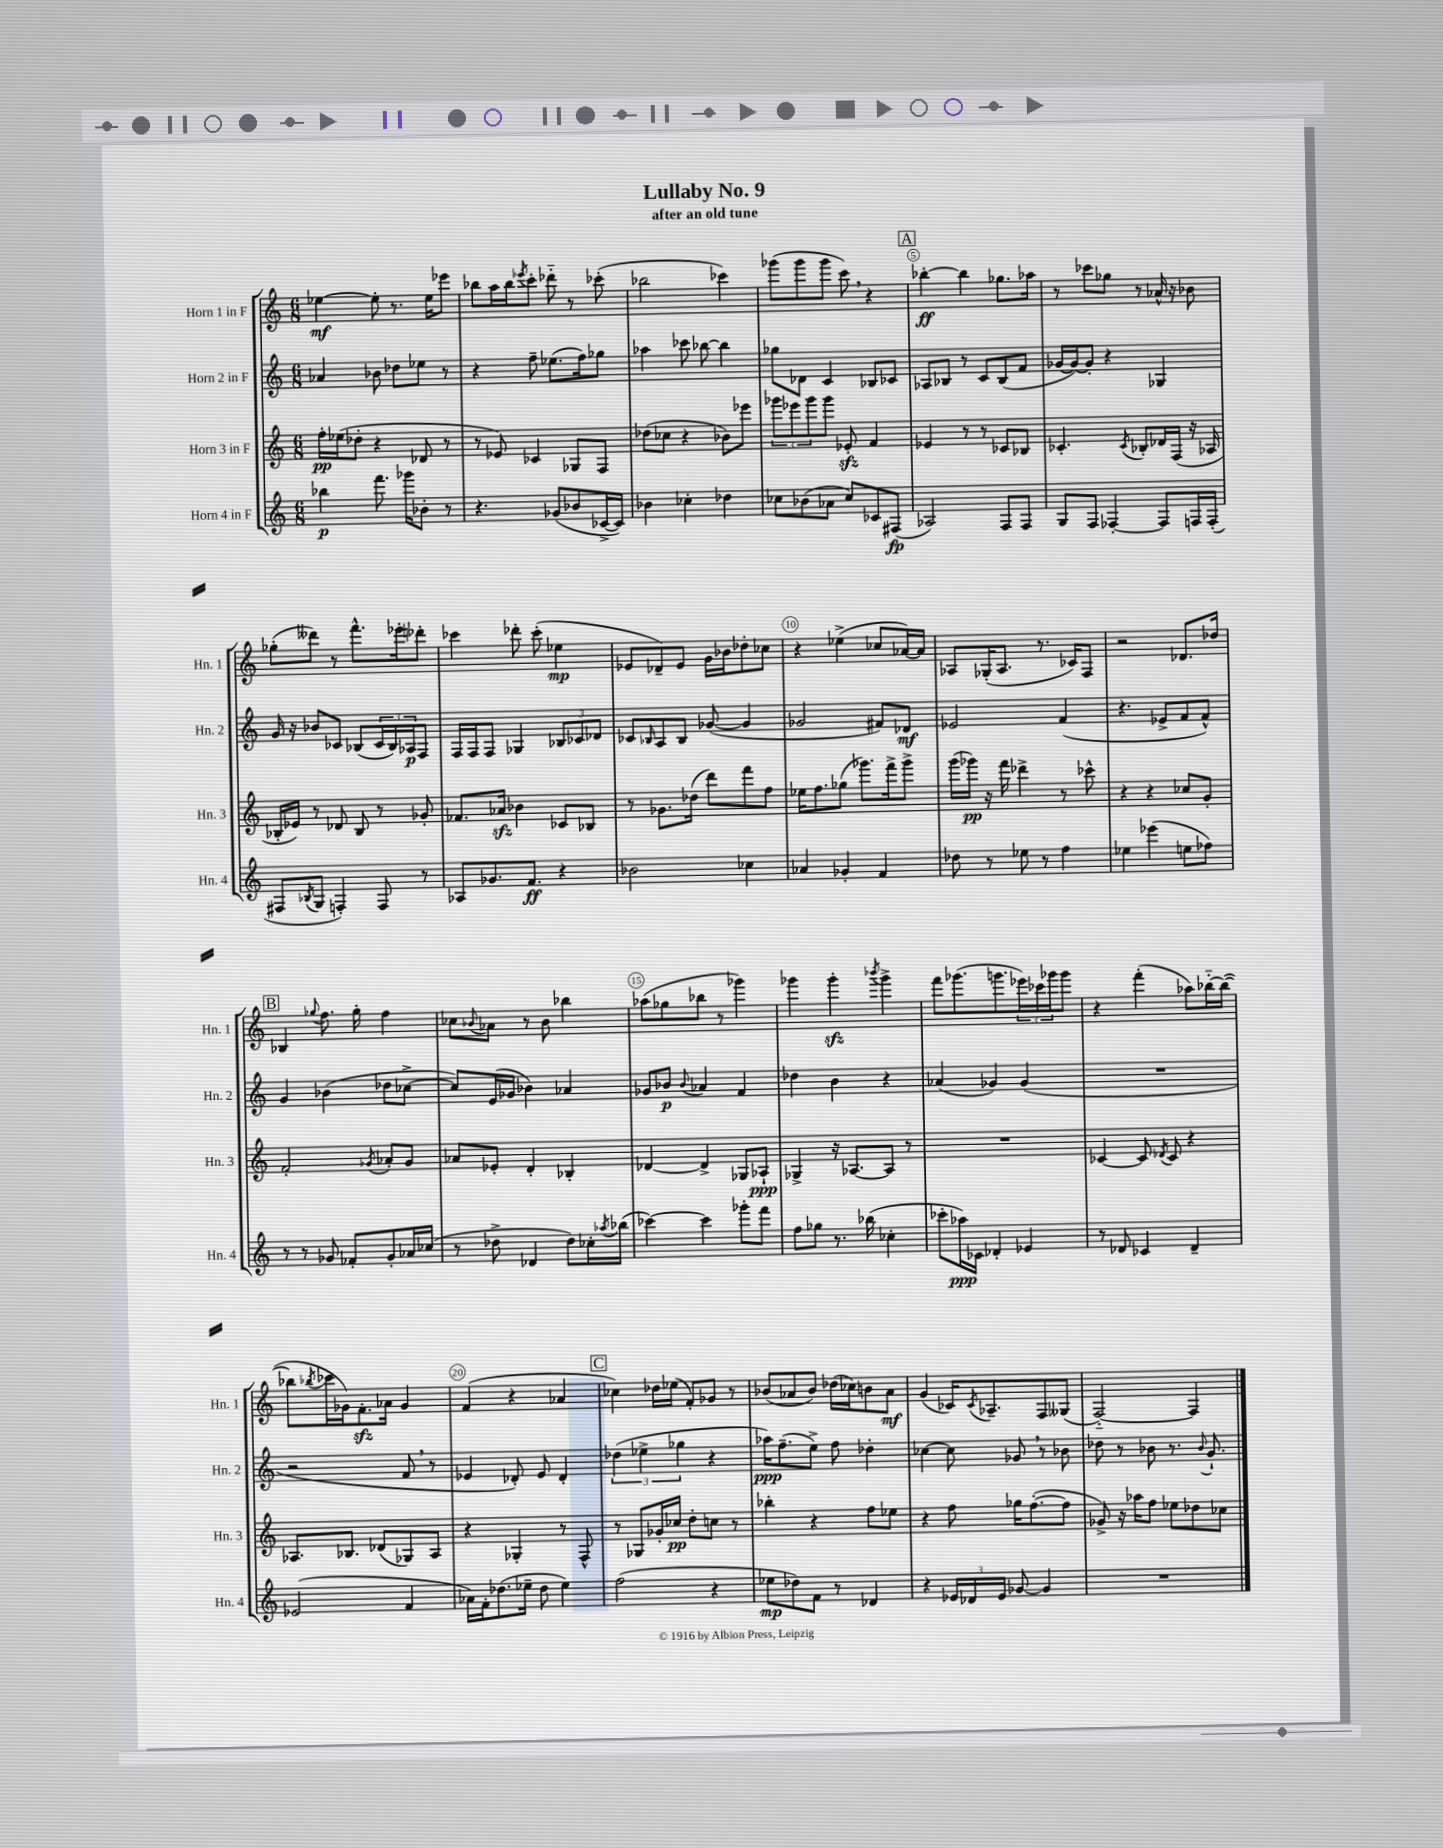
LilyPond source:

\header { title = "Lullaby No. 9" subtitle = "after an old tune" }
<<
\new StaffGroup <<
\new Staff = "s0" \with { instrumentName = "Horn 1 in F" shortInstrumentName = "Hn. 1" } {
    \clef treble \key c \major \numericTimeSignature \time 6/8
    ees''4~\mf ees''8-. r8. ees''16 ees'''8 |
    bes''8 a''16 bes''16 \acciaccatura { ees'''8 } c'''8-. des'''8-_ r8 ces'''8-.( |
    bes''2 ces'''4) |
    ges'''8( ges'''8 ges'''8 c'''8) \breathe r4 |
    \mark \markup { \box "A" } bes''4~-.\ff bes''4 ges''8. aes''16 |
    r8 ces'''8 ges''8 r8 aes'16-^ r16 bes'8 |
    ges''8-.( deses'''8) r8 f'''8.-^ ees'''16-. des'''8-. |
    ces'''4 des'''8-. ces'''8-.( ees''4\mp |
    ees'8 des'8--) ees'8 g'16 bes'16 des''8-. ces''8 |
    r4 ees''4->( ces''8 aes'16~) aes'16 |
    aes8 ges16-.( aes8. r8. ces'16) f8 |
    r2 des'8. des''16 |
    \mark \markup { \box "B" } bes4 \appoggiatura { ges''8 } f''8. ges''16-. f''4 |
    ces''8 \appoggiatura { bes'8 } aes'8 r8 bes'8 bes''4 |
    aes''8( ges''8 bes''8 r8 ges'''4) |
    ges'''4 ges'''4-.\sfz \acciaccatura { bes'''8 } ges'''4-> |
    f'''8 ges'''8.( g'''8. \tuplet 3/2 { ees'''16) ces'''16 ges'''16 } ges'''8 |
    r4 f'''4-.( aes''8) bes''16~-_ bes''16~( |
    bes''8 \acciaccatura { bes''8 } ces'''16 ges'16) f'8.-.\sfz aes'16 ges'4 |
    f'4( r4 aes'4 |
    \mark \markup { \box "C" } ces''4) des''16 ees''16( f'8-.) ges'8 r8 |
    bes'8( aes'8 bes'8) des''16( ces''16) b'8 aes'8\mf |
    g'4( ces'16) \acciaccatura { ces'8 } aes8.-- f8 geses8( |
    f2~-_) f4 \bar "|." |
}
\new Staff = "s1" \with { instrumentName = "Horn 2 in F" shortInstrumentName = "Hn. 2" } {
    \clef treble \key c \major \numericTimeSignature \time 6/8
    aes'4 bes'8 des''8 ees''8 r8 |
    r4 f''8-- ees''8.( f''16) ges''8 |
    aes''4 ces'''8 bes''8~ bes''4 |
    ges''8 des'8 c'4 bes8 ces'8 |
    \mark \markup { \box "A" } aes8 bes8 r8 c'8 bes8( f'8 |
    ges'16~ ges'16~) ges'8-. r4 ges4 |
    g'16 r16 bes'8 ces'8 bes8( \tuplet 3/2 { ces'16 bes16) aes16\p } f8 |
    f16 f16 f8 ges4 \tuplet 3/2 { bes8 ces'8 des'8 } |
    ces'8 \grace { bes16 } a8 bes8 ges'8~( ges'4 |
    ges'2 fis'8) des'8\mf |
    ees'2 f'4( |
    r4. ees'8-> f'8 f'8-^) |
    \mark \markup { \box "B" } g'4 bes'4( des''8 ces''8~-> |
    ces''8) e'16( ges'16 bes'4) aes'4 |
    ges'8 bes'8\p \appoggiatura { bes'8 } aes'4 f'4 |
    des''4 b'4 r4 |
    aes'4( ges'4) ges'4( |
    R2. |
    r2 f'8 \breathe r8 |
    ees'4 des'8-.) ees'8 des'4-. |
    \mark \markup { \box "C" } \tuplet 3/2 { des''4( ees''4-> ges''4 } r4 |
    aes''16\ppp) f''8.--( e''8->) f''8 des''4-. |
    ces''4~ ces''8 ges'8 \breathe r8 bes'8 |
    des''8 r8 bes'8 r8. \appoggiatura { bes'8 } g'8.-! \bar "|." |
}
\new Staff = "s2" \with { instrumentName = "Horn 3 in F" shortInstrumentName = "Hn. 3" } {
    \clef treble \key c \major \numericTimeSignature \time 6/8
    f''16-.\pp ees''16( des''8-. r4 des'8 r8 |
    r8 ees'8) ces'4 ges8 f8 |
    des''8( ces''8 r4 bes'8) ees'''8 |
    \tuplet 3/2 { ges'''8 ees'''8 ges'''8 } ges'''8 ees'8-.\sfz f'4 |
    \mark \markup { \box "A" } ees'4 r8 r8 ces'8 bes8 |
    ces'4.-. \acciaccatura { ces'8 } bes8-. des'16 f16( r16 aes16 |
    bes16-. ees'16) r8 des'8 bes8 r8 ges'8-. |
    fes'8. aes'16\sfz bes'4 ces'8 bes8 |
    r8 ges'8. des''16( d'''8) f'''8 f''8 |
    ees''16 f''8. ges''8( ges'''8.) f'''16-> ges'''8-> |
    g'''16( ges'''16\pp) r16 f'''16 des'''4-> r8 ces'''8-^ |
    r4 r4 ces''8 g'8-. |
    \mark \markup { \box "B" } f'2-. \acciaccatura { ges'8 } aes'8-. ges'8 |
    aes'8 ees'8-. d'4-. bes4-. |
    des'4~ des'4-> ges8 aes8-!\ppp |
    ges4-> r16 aes8.~ aes8 r8 |
    R2. |
    ces'4~ ces'8 \acciaccatura { des'8 } ces'8 r4 |
    aes8. bes8. des'8( ges8) aes8 |
    r4 ges4-. r8 f8-^ |
    \mark \markup { \box "C" } r8 ges8 ges'16-. ces''16\pp d''8-. c''8 r8 |
    bes''4-. r4 f''8 ees''8 |
    r4 f''8 ges''16 f''8.~-.( f''8 |
    ges'8->) r16 aes''16 f''8 ees''8 des''8 ces''8 \bar "|." |
}
\new Staff = "s3" \with { instrumentName = "Horn 4 in F" shortInstrumentName = "Hn. 4" } {
    \clef treble \key c \major \numericTimeSignature \time 6/8
    bes''4\p f'''8. ges'''16 bes'8-. r8 |
    r4. ges'8( bes'8 ces'16~-> ces'16) |
    bes'4 ces''4-. des''4 |
    ces''8 bes'8( aes'8 ces''8) ces'8 fis8\fp( |
    \mark \markup { \box "A" } aes2) f8 f8 |
    g8 f8 fes4~-. fes8 f16 f16-.( |
    fis8 \acciaccatura { bes8 } g8 f4-.) f8 r8 |
    aes8 ges'8. f'8.\ff r4 |
    bes'2 ces''4 |
    aes'4 ges'4-. f'4 |
    des''8 r8 ees''8 r8 f''4 |
    ees''4 ees'''4( e''8 fes''8) |
    \mark \markup { \box "B" } r8 r8 ges'8 fes'8-. ges'8-. aes'16 ces''16( |
    r8 des''8-> des'4 des''8) ces''16-. \acciaccatura { aes''8 } bes''16( |
    ces'''4~) ces'''4 ges'''8-. f'''8 |
    f''8 ges''8 r8. bes''16( ces''4-. |
    ces'''8-. aes''16\ppp) ces'16 des'4-. ees'4 |
    r8 des'8 ces'4 des'4-- |
    ees'2( f'4 |
    aes'16) f'16-. des''8.( ees''16-- des''8 ees''4) |
    \mark \markup { \box "C" } f''2( r4 |
    ees''8\mp des''8) f'8 r8 des'4 |
    r4 \tuplet 3/2 { ees'16 des'16 ees'16 } ges'8~ ges'4 |
    R2. \bar "|." |
}
>>
>>
\layout { \context { \Score \override BarNumber.break-visibility = ##(#f #t #t) barNumberVisibility = #(every-nth-bar-number-visible 5) \override BarNumber.stencil = #(make-stencil-circler 0.1 0.3 ly:text-interface::print) } }
